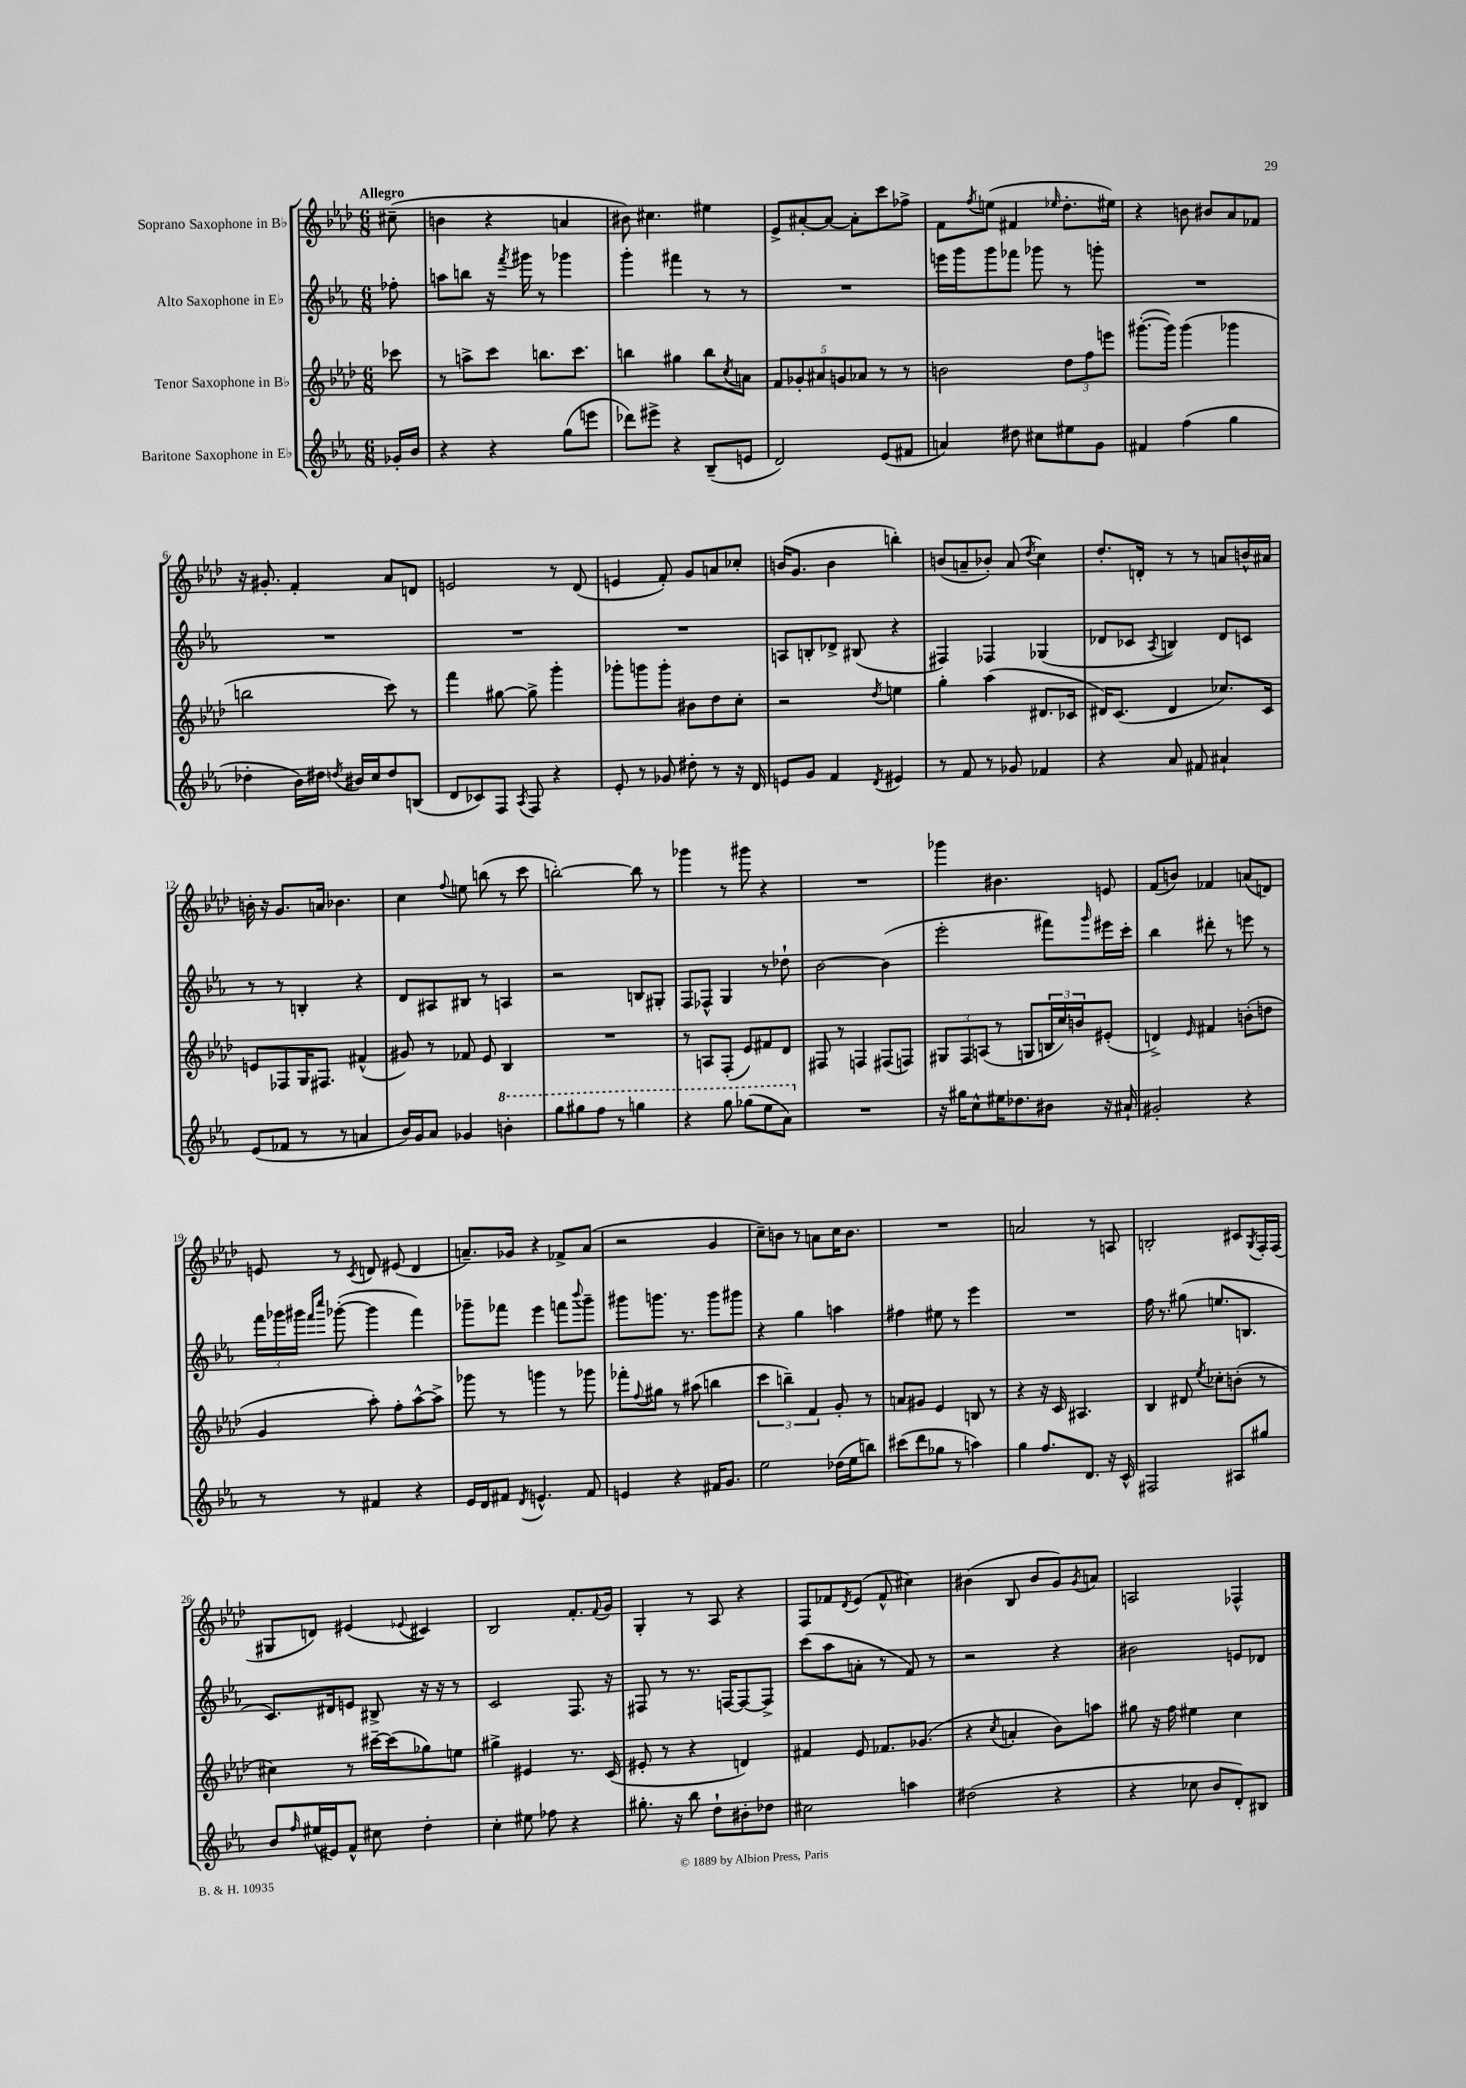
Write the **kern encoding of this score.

**kern	**kern	**kern	**kern
*staff4	*staff3	*staff2	*staff1
*clefG2	*clefG2	*clefG2	*clefG2
*k[b-e-a-]	*k[b-e-a-d-]	*k[b-e-a-]	*k[b-e-a-d-]
*M6/8	*M6/8	*M6/8	*M6/8
16g-'	8ccc-	8ff-'	(8cc#~
16b-	.	.	.
=	=	=	=
4r	8r	8aa	4b
.	8aa^	8bb	.
4r	8ccc	16r	4r
.	.	8qfff	.
.	.	16ggg#	.
.	8.bb	8r	.
(8gg	.	4ggg-	4a
.	8.ccc	.	.
8eee	.	.	.
=	=	=	=
8ddd-)	4bb	4ggg'	8b#)
8eee#^	.	.	4.cc#
4r	4gg#	4fff#	.
(8B-~	8bb	8r	4ee#
.	8qcc	.	.
8e	8a	8r	.
=	=	=	=
2d)	10f	2.r	8e-^
.	10g-'	.	.
.	.	.	[8a#'
.	10a#	.	.
.	.	.	8a#_
.	10g	.	.
.	.	.	8a#']
.	10a-	.	.
(8e-	8r	.	8ccc
8f#	8r	.	8ff-^
=	=	=	=
4a)	2b	16eee	8f
.	.	16ggg	.
.	.	.	8qff
.	.	8ggg	(8ee
8dd#	.	8fff-	4f#
8cc#	.	8ggg-	.
.	.	.	16qqee-
8ee#	12dd-	8r	8.dd-'
.	12ff	.	.
8g	.	8ggg'	.
.	12eee	.	.
.	.	.	16ee#)
=	=	=	=
4f#	([8.ggg#'	2.r	4r
.	16ggg#])	.	.
(4ff	(4ggg#	.	8b
.	.	.	8b#
4gg	4ggg-	.	8a-
.	.	.	8f-
=	=	=	=
4dd-'	2bb	2.r	16r
.	.	.	8.g#'
16b-)	.	.	4f'
16dd#	.	.	.
8qdd	.	.	.
16b#	.	.	.
16cc	.	.	.
8dd	8ccc)	.	8a-
(8B	8r	.	8d
=	=	=	=
8d	4fff	2.r	2e
8c-)	.	.	.
8F	[8gg#	.	.
8qA-	.	.	.
8F	8gg#^]	.	.
4r	4ggg'	.	8r
.	.	.	(8d-
=	=	=	=
8e-'	8ggg-'	2.r	4e
8r	8ggg	.	.
8g-	8ggg'	.	8f')
8dd#'	8b#	.	8g
8r	8dd-	.	8a
16r	8cc'	.	8cc-'
16d	.	.	.
=	=	=	=
8e	2r	8A	(16b
.	.	.	8.g
8g	.	8B'	.
4f	.	8d-^	4b
.	.	(8B#	.
8qd	8qdd-	.	.
4e#	4ee	4r	4bb')
=	=	=	=
8r	4gg'	4F#)	(8b
8f	.	.	8a~
8r	(4aa-	4F-	8b-')
8g-	.	.	(8a
.	.	.	8qdd-
4f-	8.d#	(4G-	4cc)
.	16c-	.	.
=	=	=	=
4r	16d#)	8d-	8.dd-'
.	(8.c	.	.
.	.	8c-	.
.	.	.	16d'
.	.	8qA-	.
8a-	4d#	4B)	8r
8f#	.	.	8r
4a#`	8.cc-)	8d-	8a
.	.	8c	16b^^
.	16c	.	16a#
=	=	=	=
(8e-	8e	8r	16b'
.	.	.	16r
8f-	8F-	8r	8.g
8r	16G	4B'	.
.	8.F#	.	16a
8r	.	.	4.b-
4a	(4f#^^	4r	.
=	=	=	=
16b-)	8g#)	8d	4cc
16g	.	.	.
8a-	8r	8A#	.
.	.	.	8qqff
4g-	8f-	8B#	8ee
.	8e-	8r	(8bb
4bb'	4B-	4A	8r
.	.	.	8ccc
=	=	=	=
8ggg	2.r	2r	[2bb')
8ggg#	.	.	.
8fff	.	.	.
8r	.	.	.
4ggg	.	8B	8bb]
.	.	8G#'	8r
=	=	=	=
4r	8r	8F	4ggg-
.	8A	8F-^^	.
8ggg	(8F'	4G	8r
(8ggg-	8e-)	.	8ggg#
8eee-	8f#	8r	4r
8aa-)	8d-	8dd-`	.
=	=	=	=
2.r	8F#	[2b-	2.r
.	8r	.	.
.	4F	.	.
.	(8F#	(4b-]	.
.	8F)	.	.
=	=	=	=
16r	12G#	2eee-'	4ggg-
16gg#	.	.	.
.	12F	.	.
8cc^^	.	.	.
.	(12A	.	.
16ee#	8r	.	4.b#
8.dd-	.	.	.
.	8G	.	.
8b#	24B	8fff#)	.
.	24cc)	.	.
.	24b	.	.
.	.	16qqggg	.
16r	(8e#'	16eee#	8e
16a#`	.	16ccc'	.
=	=	=	=
2g#'	4d^)	4bb-	(8f
.	.	.	8b)
.	16qqe-	.	.
.	4f#	8ddd#'	4f-
.	.	8r	.
4r	(8b'	8eee	(8a
.	8dd	8r	8d)
=	=	=	=
8r	4g	24fff	8e
.	.	24ggg-	.
.	.	24ggg#	.
.	.	16qqfff	.
.	.	16qqcccc	.
8r	.	([8ggg-'	8r
.	.	.	8qc
4f#	8aa-')	4ggg-]	8d
.	8ff'	.	(8e#
4r	[8aa-^^	4fff)	4d
.	8aa-^]	.	.
=	=	=	=
16e-	8ggg-	8ggg-~	8.a~)
16d	.	.	.
8f#	8r	8fff-	.
.	.	.	16g-
8qd	.	.	.
4.e^^	4ggg	4eee-	4r
.	8r	8fff	8f-^
.	.	8qqbbb-	.
8f#	8ggg-	8ggg-~	(8a
=	=	=	=
4e	8fff-'	8ggg#	2r
.	8qqff	.	.
.	8gg#	8.ggg	.
4r	8r	.	.
.	.	8.r	.
.	(8aa#	.	.
16f#	4bb	8ggg	4g
8.g	.	.	.
.	.	8ggg#	.
=	=	=	=
2ee-	6ccc	4r	8cc~)
.	.	.	8b
.	6bb~)	.	.
.	.	4gg	8r
.	6f	.	.
.	.	.	8a
(16dd-	8g'	4aa	16cc
16ee-	.	.	8.b
8bb)	8r	.	.
=	=	=	=
(8ccc#	8a	4ff#	2.r
8ddd	8g#	.	.
8gg-	4e-	8ee#	.
8r	.	8r	.
4aa)	8B	4eee-	.
.	8r	.	.
=	=	=	=
4gg	4r	2.r	2a
8.ff	16r	.	.
.	16c	.	.
.	4.A#	.	.
8.d	.	.	.
.	.	.	8r
16r	.	.	8A
16c^^	.	.	.
=	=	=	=
2F#	4B-	16ff	2B'
.	.	8.r	.
.	8d#	(8gg#	.
.	8qee-	.	.
.	8cc-'	8.ee	.
8A#	(8b'	.	8c#
.	.	8.B	.
.	.	.	8qG
8gg#	8r	.	16F'
.	.	.	(16F
=	=	=	=
8b-	4cc#)	8.c)	8G#
16qqff	.	.	.
(16ee#	.	.	8d)
16e#)	.	16d#	.
8f^^	8r	8e	(4e#
8cc#	[16ccc#~	8B#^	.
.	(16ccc#]	.	.
.	.	.	8qqe-
4dd'	8gg-)	16r	4c#)
.	.	16r	.
.	8ee	8r	.
=	=	=	=
4cc'	4gg#^	2c	2B-
8ee#	4e#	.	.
8ff-	.	.	.
4r	8.r	8.F	8.f'
.	.	.	8qqf
.	(16c	16r	16g
=	=	=	=
8.gg#'	8e#'	8F#	4G'
.	8r	8r	.
16r	.	.	.
8bb-	4r	8.r	8r
8dd`	.	.	8A-
.	.	[16F	.
8b#'	4d)	8F_	4r
8dd-	.	8F^]	.
=	=	=	=
2cc#	4f#	(8ccc	8F
.	.	8aa-	8f-
.	.	.	8qd-
.	8e-	8a'	(8e-
.	8.f-	8r	8f-^^
4aa	.	8f)	4cc#)
.	(8.g-	.	.
.	.	8r	.
=	=	=	=
(2dd#	4r	2r	(4b#
.	8qcc	.	.
.	4a'	.	8B-
.	.	.	8b#
4r	8b-)	4r	8g)
.	.	.	8qg
.	8aa	.	8a
=	=	=	=
4r	8gg#	2b#	2A
.	16r	.	.
.	16ff	.	.
8cc-	4ee#	.	.
8b-	.	.	.
8d')	4cc	8e	4F-^^
8B#	.	8d-	.
==	==	==	==
*-	*-	*-	*-
